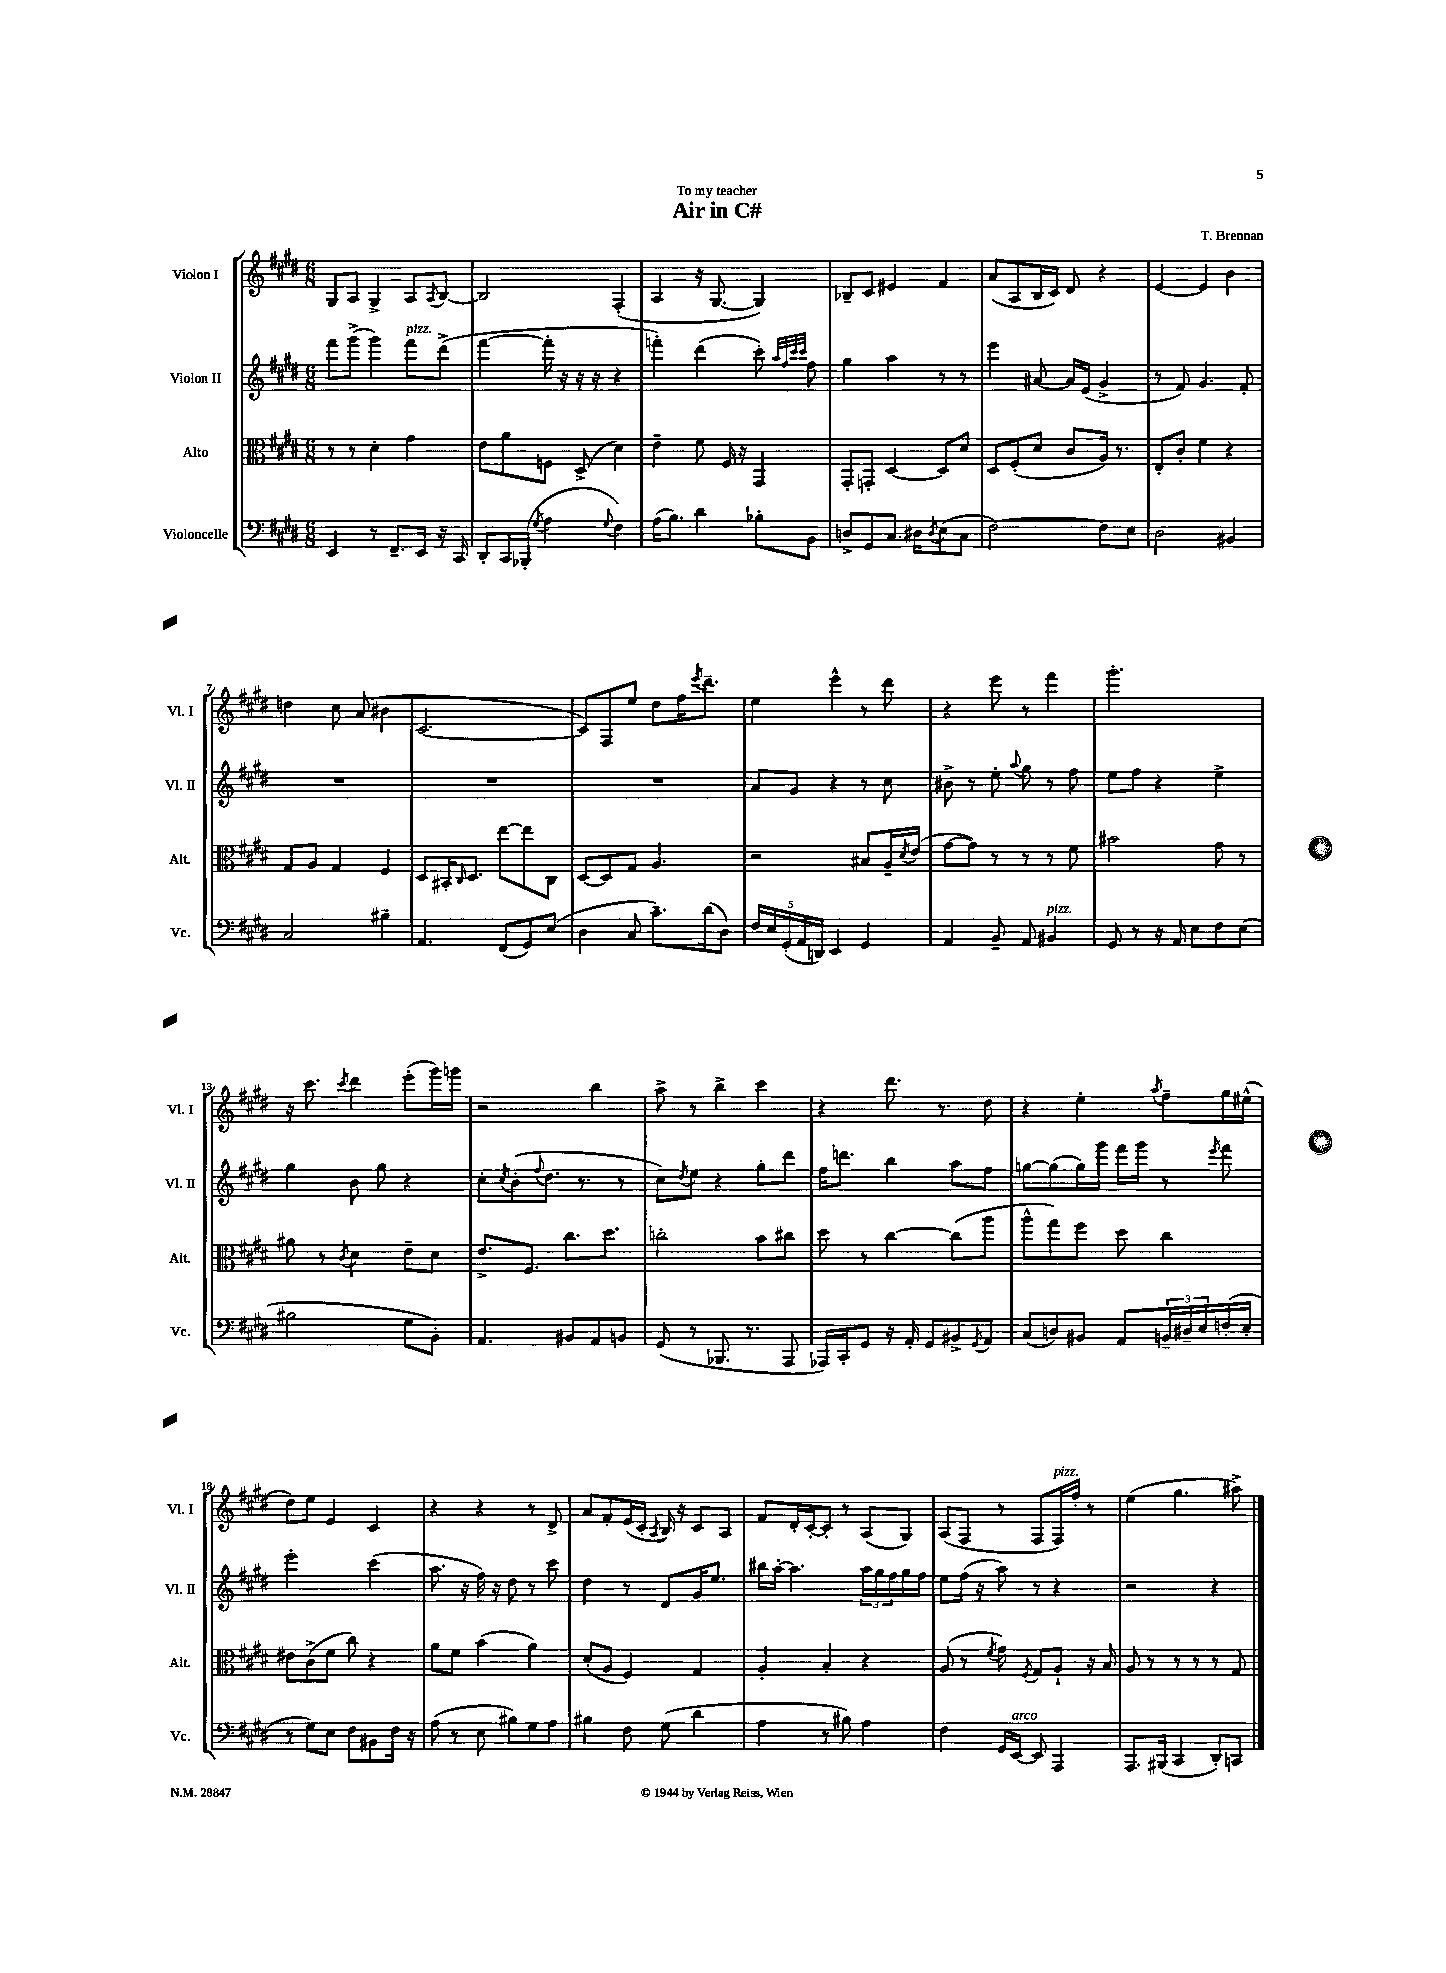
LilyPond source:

\header { title = "Air in C#" composer = "T. Brennan" dedication = "To my teacher" }
<<
\new StaffGroup <<
\new Staff = "s0" \with { instrumentName = "Violon I" shortInstrumentName = "Vl. I" } {
    \clef treble \key e \major \numericTimeSignature \time 6/8
    gis8 a8 gis4-> a8 \acciaccatura { a8 } b8~ |
    b2 fis4-.( |
    a4 r16 gis8.~ gis4) |
    bes8-- cis'8 eis'4 fis'4 |
    a'8( a8 b16 cis'16) dis'8 r4 |
    e'4~ e'4 b'4 |
    d''4 cis''8 a'8( bis'4 |
    cis'2.~ |
    cis'8) fis8 e''8 dis''8 fis''16 \acciaccatura { e'''8 } dis'''8.-- |
    e''4 e'''4-^ r8 dis'''8 |
    r4 e'''8 r8 fis'''4 |
    gis'''2.-. |
    r16 cis'''8. \acciaccatura { cis'''8 } dis'''4 e'''8-.( gis'''16) g'''16 |
    r2 b''4 |
    a''8-> r8 b''4-> cis'''4 |
    r4 dis'''8. r8. dis''8 |
    r4 e''4-. \acciaccatura { a''8 } fis''8-- gis''16 eis''16-^( |
    dis''8) e''8 e'4 cis'4 |
    r4 r4 r8 dis'8-> |
    a'8 fis'8-. e'16( cis'16-. \acciaccatura { a8 } b16) r16 cis'8 a8 |
    fis'8 dis'16-. cis'16~-. cis'8-. r8 a8( gis8) |
    a8( fis8 r8 fis8 fis16^\markup { \italic "pizz." }) fis''16-. r8 |
    e''4( gis''4. ais''8->) \bar "|." |
}
\new Staff = "s1" \with { instrumentName = "Violon II" shortInstrumentName = "Vl. II" } {
    \clef treble \key e \major \numericTimeSignature \time 6/8
    fis'''8 gis'''8->( gis'''4) fis'''8^\markup { \italic "pizz." } dis'''8->( |
    fis'''4~ fis'''16-. r16 r16 r16 r4 |
    f'''4-.) dis'''4( cis'''8-.) \grace { a''32 fis''32 cis'''32 cis'''32 } fis''8 |
    gis''4 a''4 r8 r8 |
    e'''4 ais'8~ ais'16 e'16( gis'4-> |
    r8 fis'8) gis'4. fis'8-. |
    R2. |
    R2. |
    R2. |
    a'8 gis'8 r4 r8 cis''8 |
    bis'8-> r8 e''8-. \appoggiatura { a''8 } gis''8 r8 fis''8 |
    e''8 fis''8 r4 e''4-> |
    gis''4 b'8 gis''8 r4 |
    cis''8-. \acciaccatura { cis''8 } b'8-.( \appoggiatura { fis''8 } dis''8. r8. r8 |
    cis''8) \acciaccatura { dis''8 } e''8 r4 gis''8-. dis'''8 |
    fis''16 d'''8. b''4 a''8 fis''8 |
    g''8~ g''8( g''16) gis'''16 fis'''16 gis'''16 r8 \acciaccatura { e'''8 } fis'''8 |
    e'''2-. cis'''4( |
    a''8. r16 fis''16) r16 dis''8 r8 cis'''8 |
    dis''4 r8 dis'8 gis'16 e''8. |
    bis''16 a''16~-. a''4. \tuplet 3/2 { a''16 gis''16 fis''16 } gis''16 fis''16 |
    e''8 fis''16( r16 a''8) r8 r4 |
    r2 r4 \bar "|." |
}
\new Staff = "s2" \with { instrumentName = "Alto" shortInstrumentName = "Alt." } {
    \clef alto \key e \major \numericTimeSignature \time 6/8
    r8 r8 dis'4-. gis'4 |
    e'8 a'8 f8 dis8->( dis'4) |
    e'4-- fis'8 fis16 r16 gis,4 |
    gis,8-. g,8-. dis4~ dis8 dis'8 |
    dis8 fis8-.( dis'8 cis'8 a16) r8. |
    e8-. cis'8-. fis'4 r4 |
    gis8 a8 gis4 fis4 |
    dis8 bis,16-. \grace { cis16 } dis8. e''8~ e''8 cis8 |
    dis8~ dis8 gis8 a4. |
    r2 bis8 a16-- \acciaccatura { dis'8 } e'16( |
    gis'8~ gis'8) r8 r8 r8 fis'8 |
    bis'2 gis'8 r8 |
    ais'8 r8 \acciaccatura { cis'8 } dis'4 e'8-- dis'8 |
    e'8.-> fis8. cis''8. dis''8. |
    c''2-. b'8 cis''8 |
    dis''8 r8 cis''4~ cis''8( a''8 |
    a''8-^ gis''8) fis''8 dis''8 cis''4 |
    eis'8 cis'8->( fis'8 cis''8) r4 |
    a'8 fis'8 b'4( a'4) |
    dis'8-.( a8 fis4) gis4 |
    a4-. b4-. r4 |
    a8( r8 \acciaccatura { fis'8 } gis'8) \acciaccatura { fis8 } gis8 a8-! r16 b16 |
    a8 r8 r8 r8 r8 gis8 \bar "|." |
}
\new Staff = "s3" \with { instrumentName = "Violoncelle" shortInstrumentName = "Vc." } {
    \clef bass \key e \major \numericTimeSignature \time 6/8
    e,4 r8 fis,8.-- e,16 r16 cis,16 |
    dis,8-. cis,16 bes,,16-.( \acciaccatura { gis8 } a4 \appoggiatura { gis8 } fis4) |
    a16( b8.) dis'4 bes8-. b,8 |
    d8-> gis,8 cis8. dis16 \acciaccatura { dis8 } e8( cis8 |
    fis2~) fis8 e8 |
    dis2 bis,4 |
    cis2 bis4-- |
    a,4. fis,8( gis,8) e8( |
    dis4 cis8 cis'8.--) dis'16( dis8) |
    \tuplet 5/4 { fis16 e16 gis,16-.( a,16 d,16) } e,4 gis,4 |
    a,4 b,8-- a,8 bis,4^\markup { \italic "pizz." } |
    gis,8 r8 r16 a,16 e8 fis8 e8( |
    bis2 gis8 b,8-.) |
    a,4. bis,8 a,8 b,8 |
    gis,8( r8 bes,,8. r8. a,,8 |
    aes,,16) cis,16-. gis,8 r16 a,16-. gis,8 bis,8-> \acciaccatura { gis,8 } a,8 |
    cis8( d8) bis,8 a,8 \tuplet 3/2 { b,16-- dis16-- e16 } f16-.( e16-. |
    r8 gis8) e8 fis8 bis,8 fis16 r16 |
    a8( r8 e8 bis8) gis8 a8 |
    bis4 fis8 gis8( dis'4 |
    a4 r8 bis8) a4 |
    fis4 gis,16 e,16~^\markup { \italic "arco" } e,8 a,,4 |
    a,,8. bis,,16( cis,4 dis,8-.) c,8 \bar "|." |
}
>>
>>
